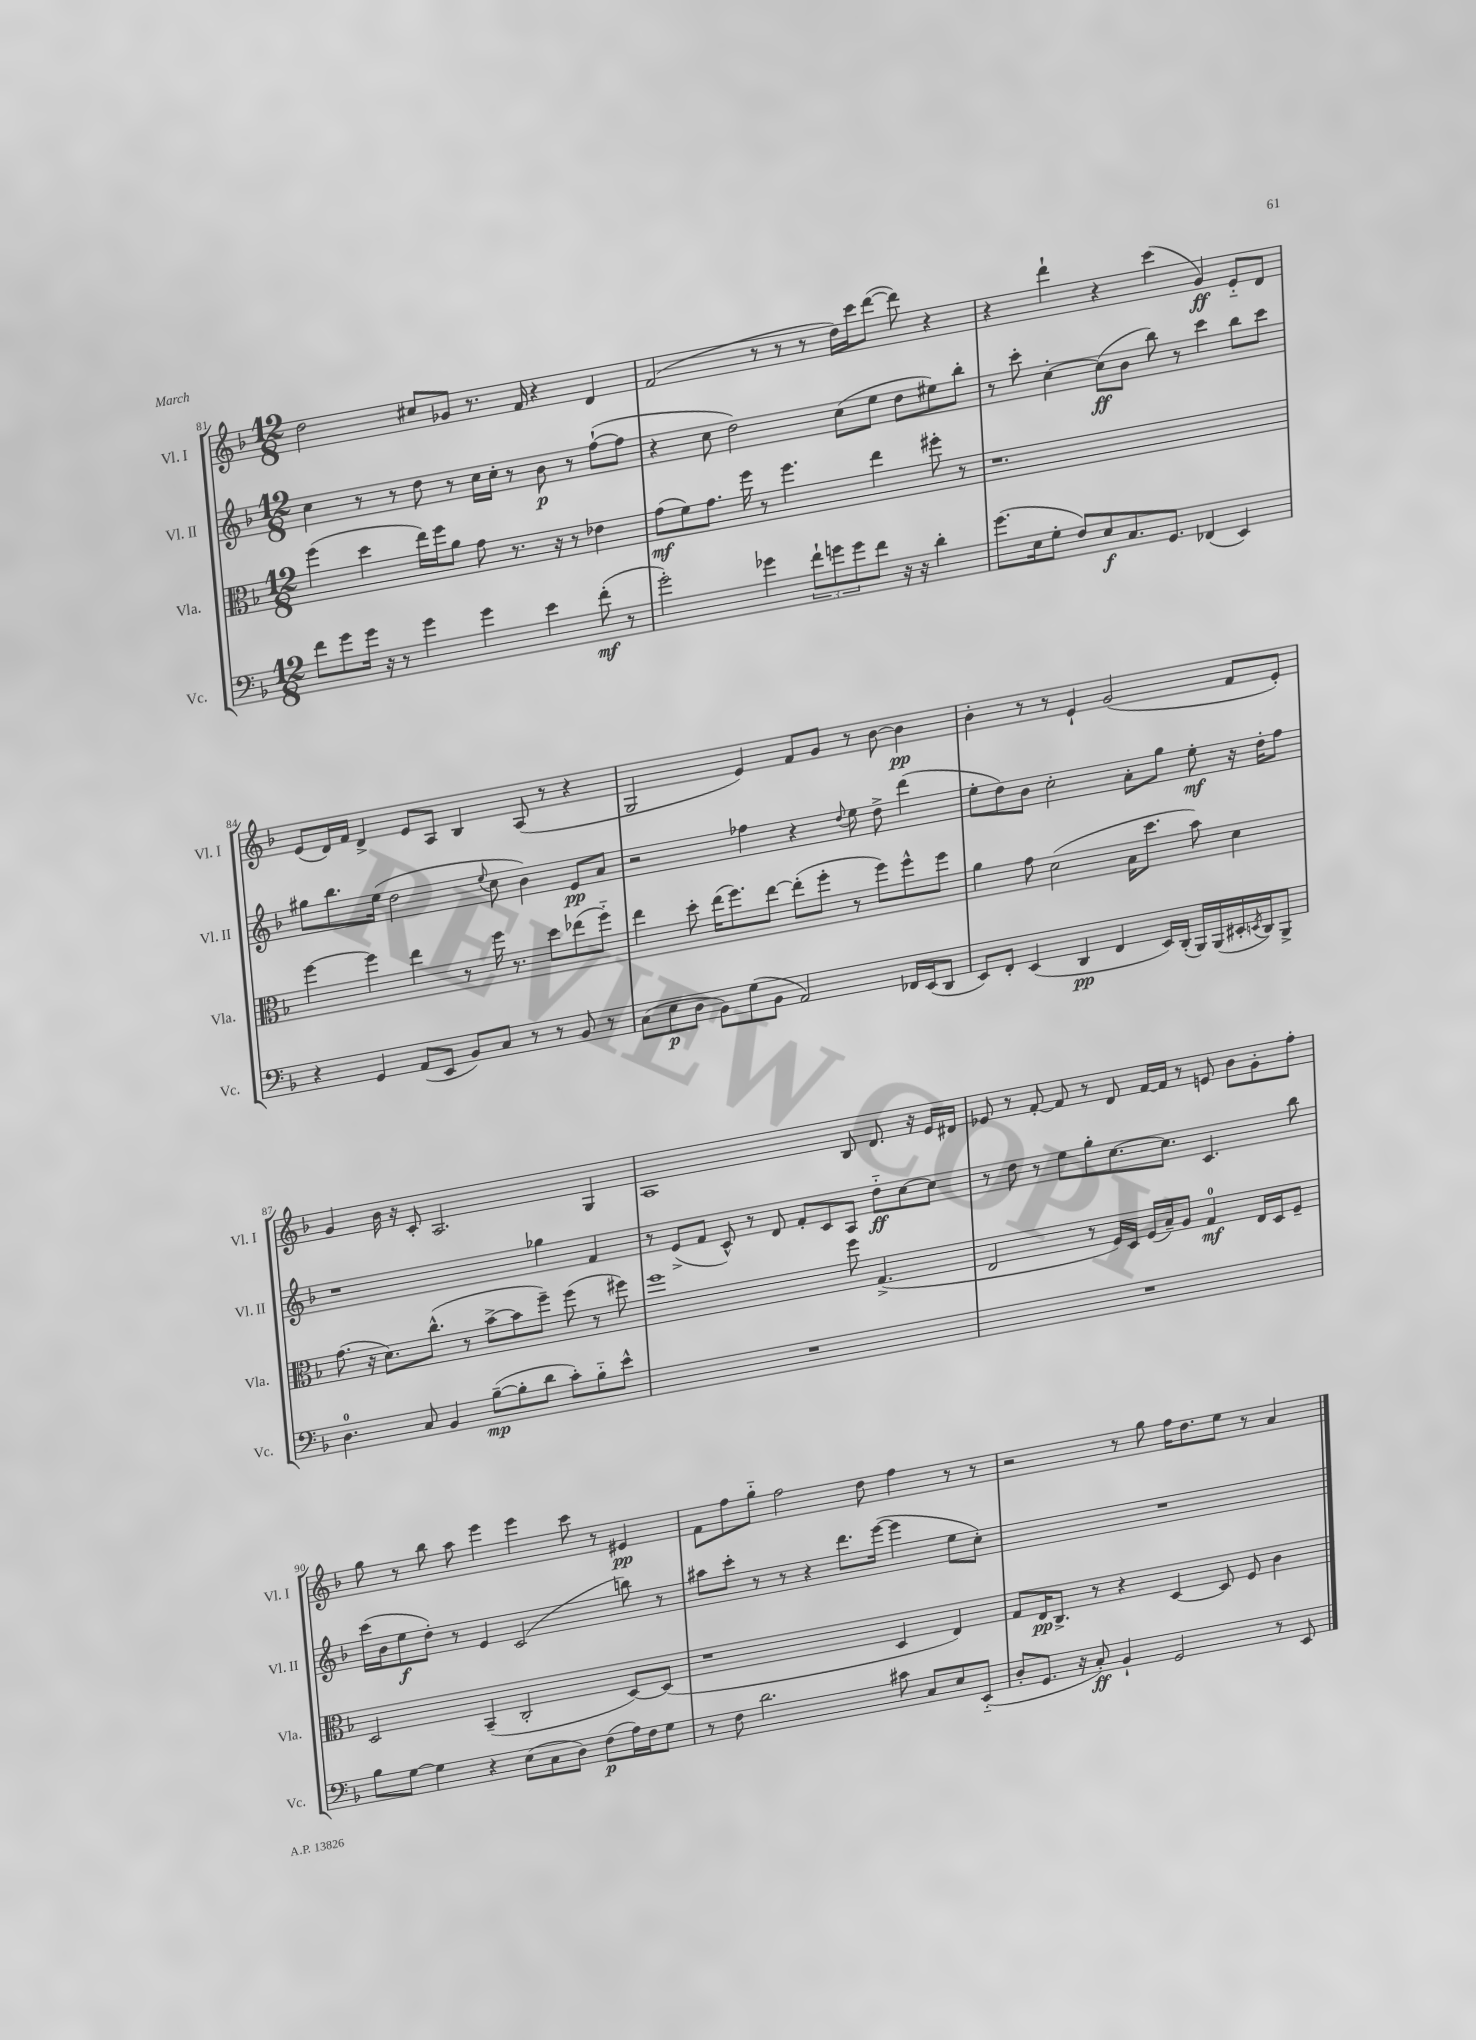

**kern	**dynam	**kern	**dynam	**kern	**dynam	**kern	**dynam
*part4	*part4	*part3	*part3	*part2	*part2	*part1	*part1
*staff4	*staff4	*staff3	*staff3	*staff2	*staff2	*staff1	*staff1
*I"Vc.	*	*I"Vla.	*	*I"Vl. II	*	*I"Vl. I	*
*I'Vc.	*	*I'Vla.	*	*I'Vl. II	*	*I'Vl. I	*
*clefF4	*	*clefC3	*	*clefG2	*	*clefG2	*
*k[b-]	*	*k[b-]	*	*k[b-]	*	*k[b-]	*
*M12/8	*	*M12/8	*	*M12/8	*	*M12/8	*
=81	=81	=81	=81	=81	=81	=81	=81
8f\L	.	(4ff\	.	4cc\	.	2dd\	.
8g\	.	.	.	.	.	.	.
16g\Jk	.	4dd\	.	8r	.	.	.
16r	.	.	.	.	.	.	.
8r	.	.	.	8r	.	.	.
4g\	.	16ee\LL)	.	8dd\	.	8cc#X/L	.
.	.	16ff\J	.	.	.	.	.
.	.	8a\J	.	8r	.	8g-X/J	.
4g\	.	8g\	.	16cc\LL	.	8.r	.
.	.	.	.	16cc'\JJ	.	.	.
.	.	8.r	.	8r	.	.	.
.	.	.	.	.	.	16f/	.
4e\	.	.	.	8b-\	p	4r	.
.	.	16r	.	.	.	.	.
.	.	8r	.	8r	.	.	.
(8f'\	mf	4e-X\	.	([8ff`\L	.	4d/	.
8r	.	.	.	8ff\J]	.	.	.
=82	=82	=82	=82	=82	=82	=82	=82
2g'\)	.	(8g\L	mf	4r	.	(2f/	.
.	.	8f\)	.	.	.	.	.
.	.	8.g\J	.	8cc\	.	.	.
.	.	.	.	2dd\)	.	.	.
.	.	16ff\	.	.	.	.	.
4g-X\	.	8r	.	.	.	8r	.
.	.	4.ff\	.	.	.	8r	.
12f`\L	.	.	.	.	.	8r	.
12gn\	.	.	.	.	.	.	.
.	.	.	.	(8cc\L	.	16dd\LL)	.
12g\	.	.	.	.	.	.	.
.	.	.	.	.	.	16ccc\J	.
8f\J	.	4ee\	.	8ee\J	.	([8ddd\J	.
16r	.	.	.	8dd\L	.	8ddd\])	.
16r	.	.	.	.	.	.	.
4d'\	.	8ff#X'\	.	8ee#X\)	.	4r	.
.	.	8r	.	8bb-'\J	.	.	.
=83	=83	=83	=83	=83	=83	=83	=83
(8.g\L	.	1.r	.	8r	.	4r	.
.	.	.	.	8ccc'\	.	.	.
16E\k	.	.	.	.	.	.	.
8G'\J	.	.	.	[4cc'\	.	4ddd`\	.
8F/L)	.	.	.	.	.	.	.
8E/	f	.	.	(8cc\L]	ff	4r	.
8.C/	.	.	.	8b-\J	.	.	.
.	.	.	.	8bb-\)	.	(4ccc\	.
8.GG/J	.	.	.	.	.	.	.
.	.	.	.	8r	.	.	.
(4FF-X/	.	.	.	4ccc\	.	4g/)	ff
4EE/)	.	.	.	8bb-\L	.	8e/L	.
.	.	.	.	8ccc\J	.	8d/J	.
!!LO:LB:g=z
=84	=84	=84	=84	=84	=84	=84	=84
4r	.	[4ff\	.	8gg#X\L	.	(8e/L	.
.	.	.	.	8.bb-\	.	16d/L)	.
.	.	.	.	.	.	16f/JJ	.
4GG/	.	4ff\]	.	.	.	4d^/	.
.	.	.	.	(16ee\Jk	.	.	.
.	.	.	.	2dd\	.	.	.
(8AA/L	.	4ee\	.	.	.	8e/L	.
8EE/J	.	.	.	.	.	8A/J	.
8BB-/L)	.	8r	.	.	.	4B-/	.
.	.	.	.	8qqee/	.	.	.
8C/J	.	16ff\	.	8cc\	.	.	.
.	.	8.r	.	.	.	.	.
8r	.	.	.	4b-\)	.	(8A/	.
8r	.	8dd\L	.	.	.	8r	.
8BB-/	.	(8ee-X\	.	8e/L	pp	4r	.
8r	.	8ff\J)	.	8a/J	.	.	.
=85	=85	=85	=85	=85	=85	=85	=85
(8C\L	.	4ee\	.	2r	.	2G/	.
8E\	p	.	.	.	.	.	.
8D\J	.	8dd'\	.	.	.	.	.
8BB-\L)	.	(16ee\KL	.	.	.	.	.
.	.	8.ff\)	.	.	.	.	.
(8G\	.	.	.	4ff-X\	.	4e/)	.
8BB-\J	.	[8ee\J	.	.	.	.	.
2AA/)	.	(8ee'\L]	.	4r	.	8f/L	.
.	.	8ff'\J	.	.	.	8g/J	.
.	.	.	.	8qqdd/	.	.	.
.	.	8r	.	8ee\	.	8r	.
.	.	8ff\L)	.	8dd^\	.	[8b-\	.
16FF-X/LL	.	8ff^^\	.	(4ddd\	.	4b-\]	pp
(16EE/J	.	.	.	.	.	.	.
8DD/J	.	8ff\J	.	.	.	.	.
=86	=86	=86	=86	=86	=86	=86	=86
8EE/L)	.	4a\	.	8ee'\L	.	4b-'\	.
8FF'/J	.	.	.	8dd\)	.	.	.
(4EE/	.	8g\	.	8b-\J	.	8r	.
.	.	(2d\	.	2cc'\	.	8r	.
4DD/	pp	.	.	.	.	4e`/	.
4FF/	.	.	.	.	.	(2g/	.
.	.	16B-\KL	.	8a'\L	.	.	.
.	.	8.dd\J	.	.	.	.	.
16EE/LL)	.	.	.	8gg\J	.	.	.
(16DD'/JJ	.	.	.	.	.	.	.
16BBB-/LL)	.	8b-\)	.	8ee'\	mf	.	.
(16BBB-/	.	.	.	.	.	.	.
16EE#X'/	.	4d\	.	16r	.	8f/L	.
8qEEn/	.	.	.	.	.	.	.
16DD/J)	.	.	.	16dd'\KL	.	.	.
8BBB-^/J	.	.	.	8ff\J	.	8e'/J)	.
!!LO:LB:g=z
=87	=87	=87	=87	=87	=87	=87	=87
4.D\	.	(8.g\	.	1r	.	4g/	.
.	.	16r	.	.	.	.	.
.	.	8.d\L)	.	.	.	16b-\	.
.	.	.	.	.	.	16r	.
8C/	.	.	.	.	.	8c'/	.
.	.	(8.cc^^\J	.	.	.	.	.
4BB-/	.	.	.	.	.	2.A/	.
.	.	8r	.	.	.	.	.
([8B-~\L	mp	[8b-^\L	.	.	.	.	.
8B-'\]	.	8b-\]	.	.	.	.	.
8d\J	.	8ff~\J)	.	4gg-X\	.	.	.
8c'\L)	.	(8ff\	.	.	.	.	.
8B-\	.	8r	.	4f/	.	4G/	.
8e^^\J	.	8ff#X\)	.	.	.	.	.
=88	=88	=88	=88	=88	=88	=88	=88
1.r	.	1ff	.	8r	.	1A	.
.	.	.	.	(8e^/L	.	.	.
.	.	.	.	8f/J	.	.	.
.	.	.	.	8c^^/)	.	.	.
.	.	.	.	8r	.	.	.
.	.	.	.	8d/	.	.	.
.	.	.	.	8f'/L	.	.	.
.	.	.	.	8c/	.	.	.
.	.	8ff\	.	8A/J	.	8B-/	.
.	.	(4.G^/	.	8dd\L	ff	8.d/	.
.	.	.	.	[8cc\	.	.	.
.	.	.	.	.	.	16r	.
.	.	.	.	8cc\J]	.	16e/LL	.
.	.	.	.	.	.	16d#X/JJ	.
=89	=89	=89	=89	=89	=89	=89	=89
1.r	.	2E/	.	8r	.	8e-X/	.
.	.	.	.	8dd\	.	8r	.
.	.	.	.	8r	.	[8f'/	.
.	.	.	.	8ee\L	.	8f/]	.
.	.	8r	.	8gg'\	.	8r	.
.	.	16F/LL)	.	[8.cc\	.	8d/	.
.	.	16D/JJ	.	.	.	.	.
.	.	(16F/LL	.	.	.	[16f/LL	.
.	.	16B-~/J)	.	8.cc\J]	.	16f/JJ]	.
.	.	8A/J	.	.	.	8r	.
.	.	4G/	mf	4.c/	.	8en/	.
.	.	.	.	.	.	8b-\L	.
.	.	16E/LL	.	.	.	8g'\	.
.	.	16D/J	.	.	.	.	.
.	.	8F~/J	.	8bb-\	.	8ff'\J	.
!!LO:LB:g=z
=90	=90	=90	=90	=90	=90	=90	=90
8B-\L	.	2D/	.	(16ccc\LL	.	8gg\	.
.	.	.	.	16b-\J	.	.	.
[8G\J	.	.	.	8ee\	f	8r	.
4G\]	.	.	.	8dd'\J)	.	8bb-\	.
.	.	.	.	8r	.	8aa\	.
4r	.	(4BB-~/	.	4e/	.	4eee\	.
(8E\L	.	2C'/	.	(2c/	.	4eee\	.
8C\	.	.	.	.	.	.	.
8D\J)	.	.	.	.	.	8ccc\	.
(8F\L	p	.	.	.	.	8r	.
16A\L)	.	[8D/L)	.	8bbn\)	.	4e#X/	pp
16F\J	.	.	.	.	.	.	.
8G\J	.	(8D/J]	.	8r	.	.	.
=91	=91	=91	=91	=91	=91	=91	=91
8r	.	1r	.	8aa#X\L	.	8f\L	.
8F\	.	.	.	8ccc'\J	.	8ff\	.
2.d\	.	.	.	8r	.	8gg\J	.
.	.	.	.	8r	.	2ff\	.
.	.	.	.	4r	.	.	.
.	.	.	.	8.ddd\L	.	.	.
.	.	.	.	.	.	8dd\	.
.	.	.	.	([16eee\Jk	.	.	.
8c#X\	.	4D/	.	4eee\]	.	4ff\	.
8C/L	.	.	.	.	.	.	.
8E/	.	4E/)	.	8ee\L	.	8r	.
(8EE/J	.	.	.	8cc'\J)	.	8r	.
=92	=92	=92	=92	=92	=92	=92	=92
8D'/L	.	8G/L	.	1.r	.	2r	.
8.GG/J	.	16E/K	pp	.	.	.	.
.	.	8.C^/J	.	.	.	.	.
16r	.	.	.	.	.	.	.
8C'/)	ff	8r	.	.	.	.	.
4BB-`/	.	4r	.	.	.	8r	.
.	.	.	.	.	.	8gg\	.
2GG/	.	[4D/	.	.	.	16ff\KL	.
.	.	.	.	.	.	8.dd\	.
.	.	8D/]	.	.	.	8ee\J	.
.	.	8F/	.	.	.	8r	.
8r	.	4c\	.	.	.	4a/	.
8EE/	.	.	.	.	.	.	.
==	==	==	==	==	==	==	==
*-	*-	*-	*-	*-	*-	*-	*-
